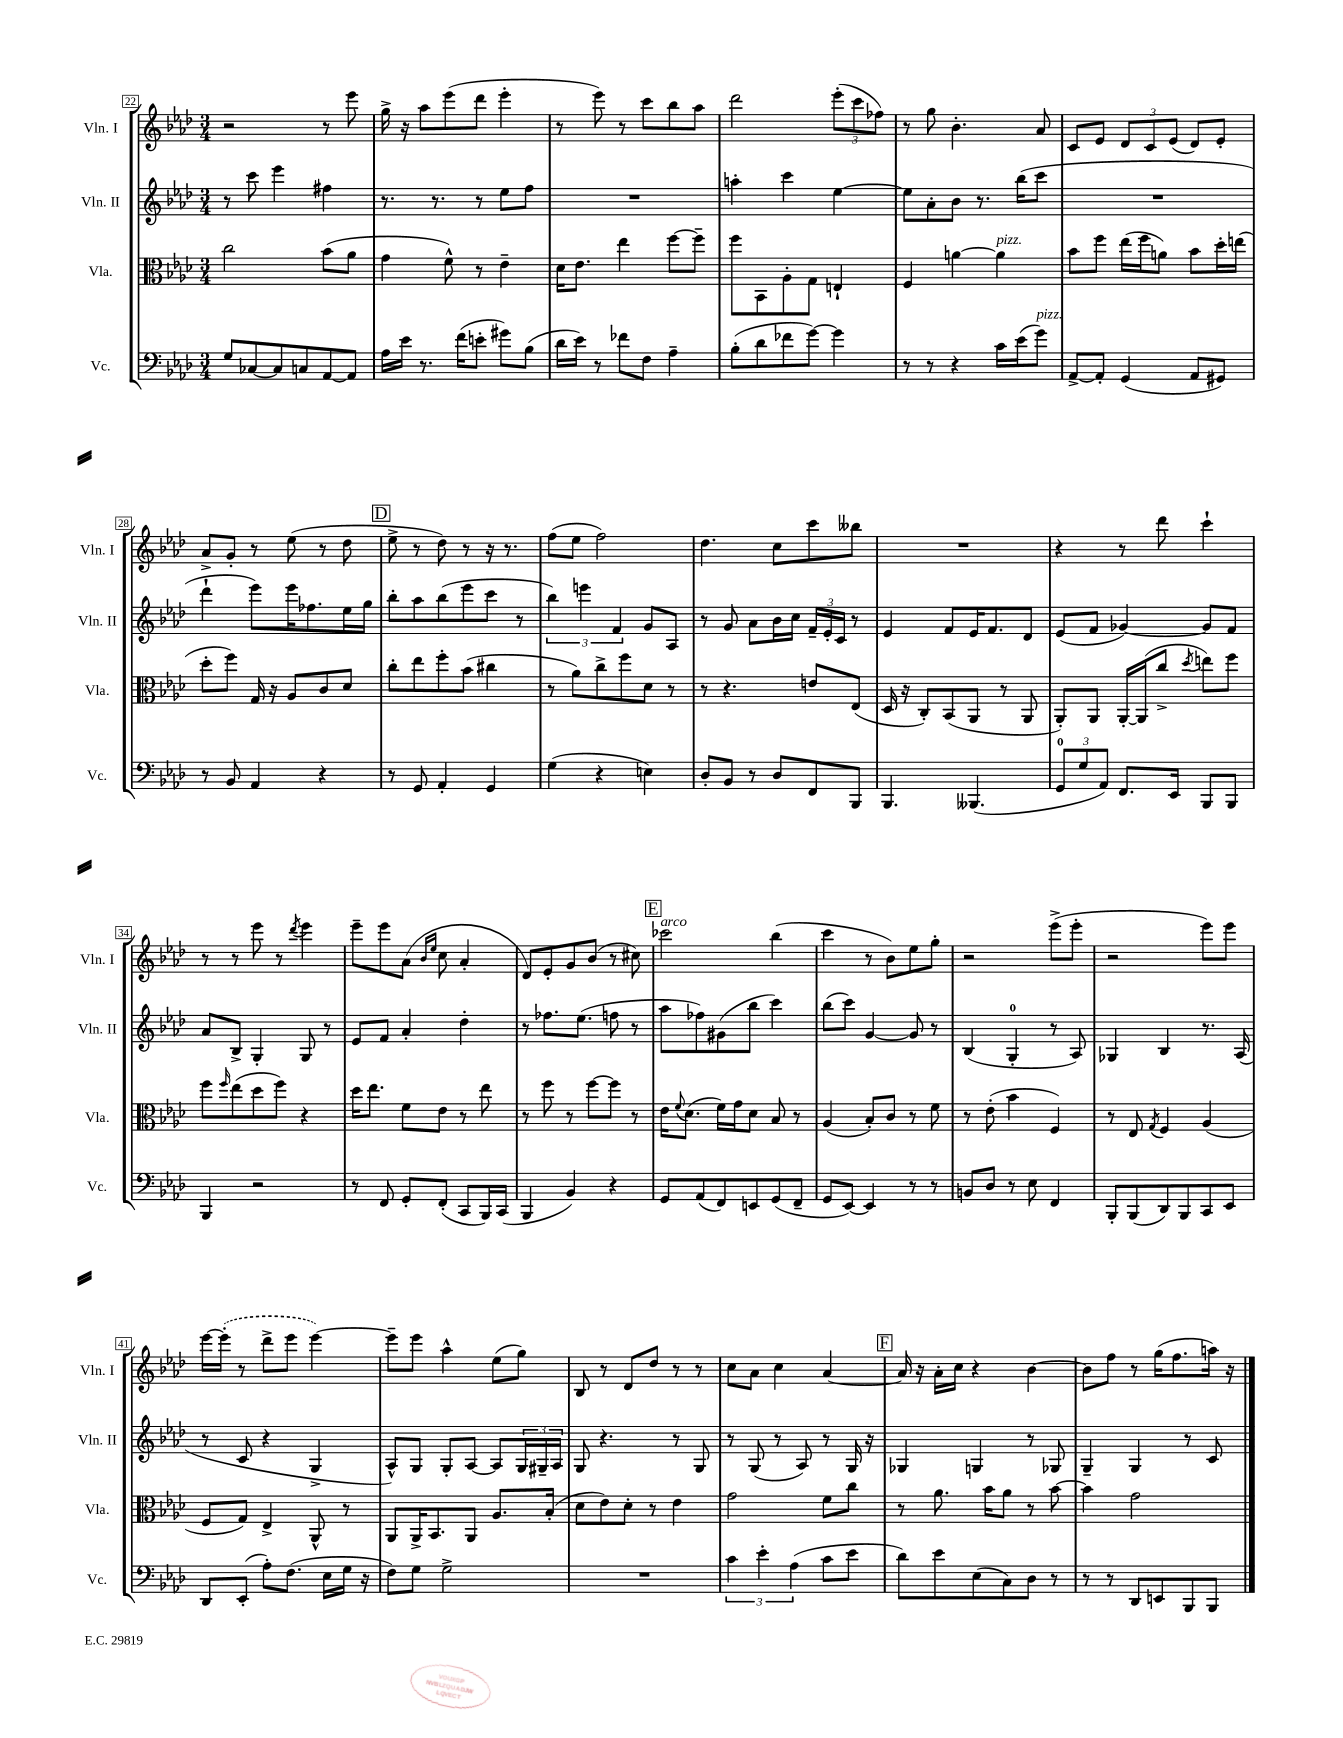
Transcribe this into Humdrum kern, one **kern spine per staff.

**kern	**kern	**kern	**kern
*staff4	*staff3	*staff2	*staff1
*clefF4	*clefC3	*clefG2	*clefG2
*k[b-e-a-d-]	*k[b-e-a-d-]	*k[b-e-a-d-]	*k[b-e-a-d-]
*M3/4	*M3/4	*M3/4	*M3/4
8G/L	2cc\	8r	2r
[8C-/	.	8ccc\	.
8C-/]	.	4eee-\	.
8C/	.	.	.
[8AA-/	(8b-\L	4ff#\	8r
8AA-/]J	8a-\J	.	8eee-\
=	=	=	=
16A-\LL	4g\	8.r	16gg^\
16e-\JJ	.	.	16r
8.r	.	.	8aa-\L
.	.	8.r	.
.	8f^^\)	.	(8eee-\
(16f\LK	.	.	.
8e'\J	8r	8r	8ddd-\J
8g#\L)	4e-~\	8ee-\L	4eee-'\
(8B-\J	.	8ff\J	.
=	=	=	=
16d-\LL	16d-\LK	2.r	8r
16e-\JJ)	8.e-\J	.	.
8r	.	.	8eee-\)
8f-\L	4ee-\	.	8r
8F\J	.	.	8ccc\L
4A-~\	[8ff\L	.	8bb-\
.	8ff~\]J	.	8aa-\J
=	=	=	=
(8B-'\L	8ff\L	4aa'\	2ddd-\
8d-\	8BB-\	.	.
8f-\	8A-'\	4ccc\	.
[8g\J)	8G\J	.	.
4g\]	4E`/	[4ee-\	(12eee-'\L
.	.	.	12ccc\
.	.	.	12ff-\J)
=	=	=	=
8r	4F/	8ee-\]L	8r
8r	.	8a-'\	8gg\
4r	[4a\	8b-\J	4.b-'\
.	.	8.r	.
16c\LL	4a\]	.	.
(16e-\J	.	(16bb-\LK	.
8g\J)	.	8ccc\J	8a-/
=	=	=	=
[8AA-^/L	8b-\L	2.r	8c/L
8AA-'/]J	8ff\J	.	8e-/J
(4GG/	(16ee-\LL	.	12d-/L
.	16ff\J	.	.
.	.	.	12c/
.	8a\J)	.	.
.	.	.	(12e-/J
8AA-/L	8b-\L	.	8d-/L)
8GG#/J)	16dd-'\L	.	8e-'/J
.	(16ee\JJ	.	.
=	=	=	=
8r	8dd-'\L	4ddd-`\	8a-^/L
8BB-/	8ff\J)	.	8g'/J
4AA-/	16G/	8eee-\L)	8r
.	16r	.	.
.	8A-/L	16eee-\K	(8ee-\
.	.	8.ff-\	.
4r	8c/	.	8r
.	8d-/J	16ee-\L	8dd-\
.	.	16gg\JJ	.
=	=	=	=
8r	8cc'\L	8bb-'\L	8ee-^\
8GG/	8ee-\	8aa-\	8r
4AA-'/	8ff'\	(8bb-\	8dd-\)
.	(8b-\J	8eee-\	8r
4GG/	4cc#\	8ccc\J	16r
.	.	.	8.r
.	.	8r	.
=	=	=	=
(4G\	8r	6bb-\)	(8ff\L
.	8a-\L)	.	8ee-\J
.	.	6eee\	.
4r	8cc^\	.	2ff\)
.	.	6f/	.
.	8ff\	.	.
4E\)	8d-\J	8g/L	.
.	8r	8A-/J	.
=	=	=	=
8D-'/L	8r	8r	4.dd-\
8BB-/J	4.r	8g/	.
8r	.	8a-\L	.
8D-/L	.	16b-\L	8cc\L
.	.	16cc\JJ	.
8FF/	8e/L	24f~/LL	8ccc\
.	.	24e-'/	.
.	.	24c/JJ	.
8BBB-/J	(8E-/J	8r	8bb--\J
=	=	=	=
4.BBB-/	16D-/	4e-/	2.r
.	16r	.	.
.	8C'/L)	.	.
.	(8BB-/	8f/L	.
(4.BBB--/	8AA-/J	16e-/K	.
.	.	8.f/	.
.	8r	.	.
.	8AA-/	8d-/J	.
=	=	=	=
12GG/L	8AA-'/L)	(8e-/L	4r
12G/	.	.	.
.	8AA-/J	8f/J	.
12AA-/J)	.	.	.
8.FF/L	[16AA-'/LL	[4g-/)	8r
.	(16AA-/]J	.	.
.	8cc^/J	.	8ddd-\
16EE-/Jk	.	.	.
.	8qdd-/	.	.
8BBB-/L	8ee\L)	8g-/]L	4ccc`\
8BBB-/J	8ff\J	8f/J	.
=	=	=	=
4BBB-/	8ff\L	8a-/L	8r
.	16qqff/	.	.
.	(8ee-\	8B-^/J	8r
2r	8dd-\	4G'/	8eee-\
.	8ff\J)	.	8r
.	.	.	8qddd-/
.	4r	8G/	4eee-\
.	.	8r	.
=	=	=	=
8r	16dd-\LK	8e-/L	8eee-~\L
.	8.ee-\J	.	.
8FF/	.	8f/J	8eee-\
8GG'/L	8f\L	4a-'/	(8a-\J
.	.	.	16qqb-/LL
.	.	.	16qqee-/JJ
(8FF'/J	8e-\J	.	8cc\
8CC/L	8r	4dd-'\	4a-'/
16BBB-/L)	8ee-\	.	.
(16CC/JJ	.	.	.
=	=	=	=
4BBB-/	8r	8r	8d-/L)
.	8ff\	8.ff-\L	8e-'/
4BB-/)	8r	.	8g/
.	.	(8.ee-\J	.
.	[8ff\L	.	(8b-/J
4r	8ff\]J	8ff\	8r
.	8r	8r	8cc#\)
=	=	=	=
8GG/L	16e-\LK	8aa-\L	2ccc-\
.	8qqf/	.	.
.	(8.d-\J	.	.
(8AA-/	.	8ff-\)	.
8FF/)	16f\LL)	(8g#\	.
.	16g\J	.	.
8EE/	8d-\J	8bb-\J	.
(8GG/	8B-/	4ccc\)	(4bb-\
8FF~/J	8r	.	.
=	=	=	=
8GG/L	(4A-/	(8bb-\L	4ccc\
[8EE-/J)	.	8ccc\J)	.
4EE-/]	8B-'/L)	[4g/	8r
.	8c/J	.	8b-\L)
8r	8r	8g/]	8ee-\
8r	8f\	8r	8gg'\J
=	=	=	=
8BB/L	8r	(4B-/	2r
8D-/J	(8e-'\	.	.
8r	4b-\	4G'/	.
8E-\	.	.	.
4FF/	4F/)	8r	(8eee-^\L
.	.	8A-/)	8eee-'\J
=	=	=	=
8BBB-'/L	8r	4G-/	2r
(8BBB-/	8E-/	.	.
.	8qG/	.	.
8DD-/)	4F/	4B-/	.
8BBB-/	.	.	.
8CC/	(4A-/	8.r	8eee-\L)
8EE-/J	.	.	8eee-\J
.	.	(16A-/	.
=	=	=	=
8DD-/L	8F/L	8r	[16eee-\LL
.	.	.	(16eee-'\]JJ
(8EE-'/J	8G/J)	8c/	8r
8A-'\L)	4E-^/	4r	8ddd-^\L
(8.F\J	.	.	8eee-\J
.	8AA-^^/	4G^/	[4eee-\)
16E-\LL	.	.	.
16G\JJ	8r	.	.
16r	.	.	.
=	=	=	=
8F\L)	8AA-/L	8A-^^/L)	8eee-~\]L
8G\J	16AA-^/K	8G/J	8eee-\J
.	8.BB-/	.	.
2G^\	.	8G'/L	4aa-^^\
.	8AA-/J	[8A-/J	.
.	8.A-/L	8A-/]L	(8ee-\L
.	.	24G/L	8gg\J)
.	.	24G#~/	.
.	(16B-'/Jk	.	.
.	.	24A-/JJ	.
=	=	=	=
2.r	8d-\L	8G/	8B-/
.	8e-\)	4.r	8r
.	8d-'\J	.	8d-/L
.	8r	.	8dd-/J
.	4e-\	8r	8r
.	.	8G/	8r
=	=	=	=
6c\	2g\	8r	8cc\L
.	.	(8G/	8a-\J
6e-'\	.	.	.
.	.	8r	4cc\
(6A-\	.	.	.
.	.	8A-/)	.
8c\L	8f\L	8r	[4a-/
8e-\J	8cc\J	16G/	.
.	.	16r	.
=	=	=	=
8d-\L)	8r	4G-/	16a-/]
.	.	.	16r
8e-\	8.a-\	.	16a-'\LL
.	.	.	16cc\JJ
(8E-\	.	4G/	4r
.	16b-\LK	.	.
8C\)	8a-\J	.	.
8D-\J	8r	8r	[4b-\
8r	[8b-\	8G-/	.
=	=	=	=
8r	4b-\]	4G~/	8b-\]L
8r	.	.	8ff\J
8DD-/L	2g\	4G/	8r
8EE/	.	.	(16gg\LK
.	.	.	8.ff\
8BBB-/	.	8r	.
8BBB-/J	.	8c/	16aa\Jk)
.	.	.	16r
==	==	==	==
*-	*-	*-	*-
